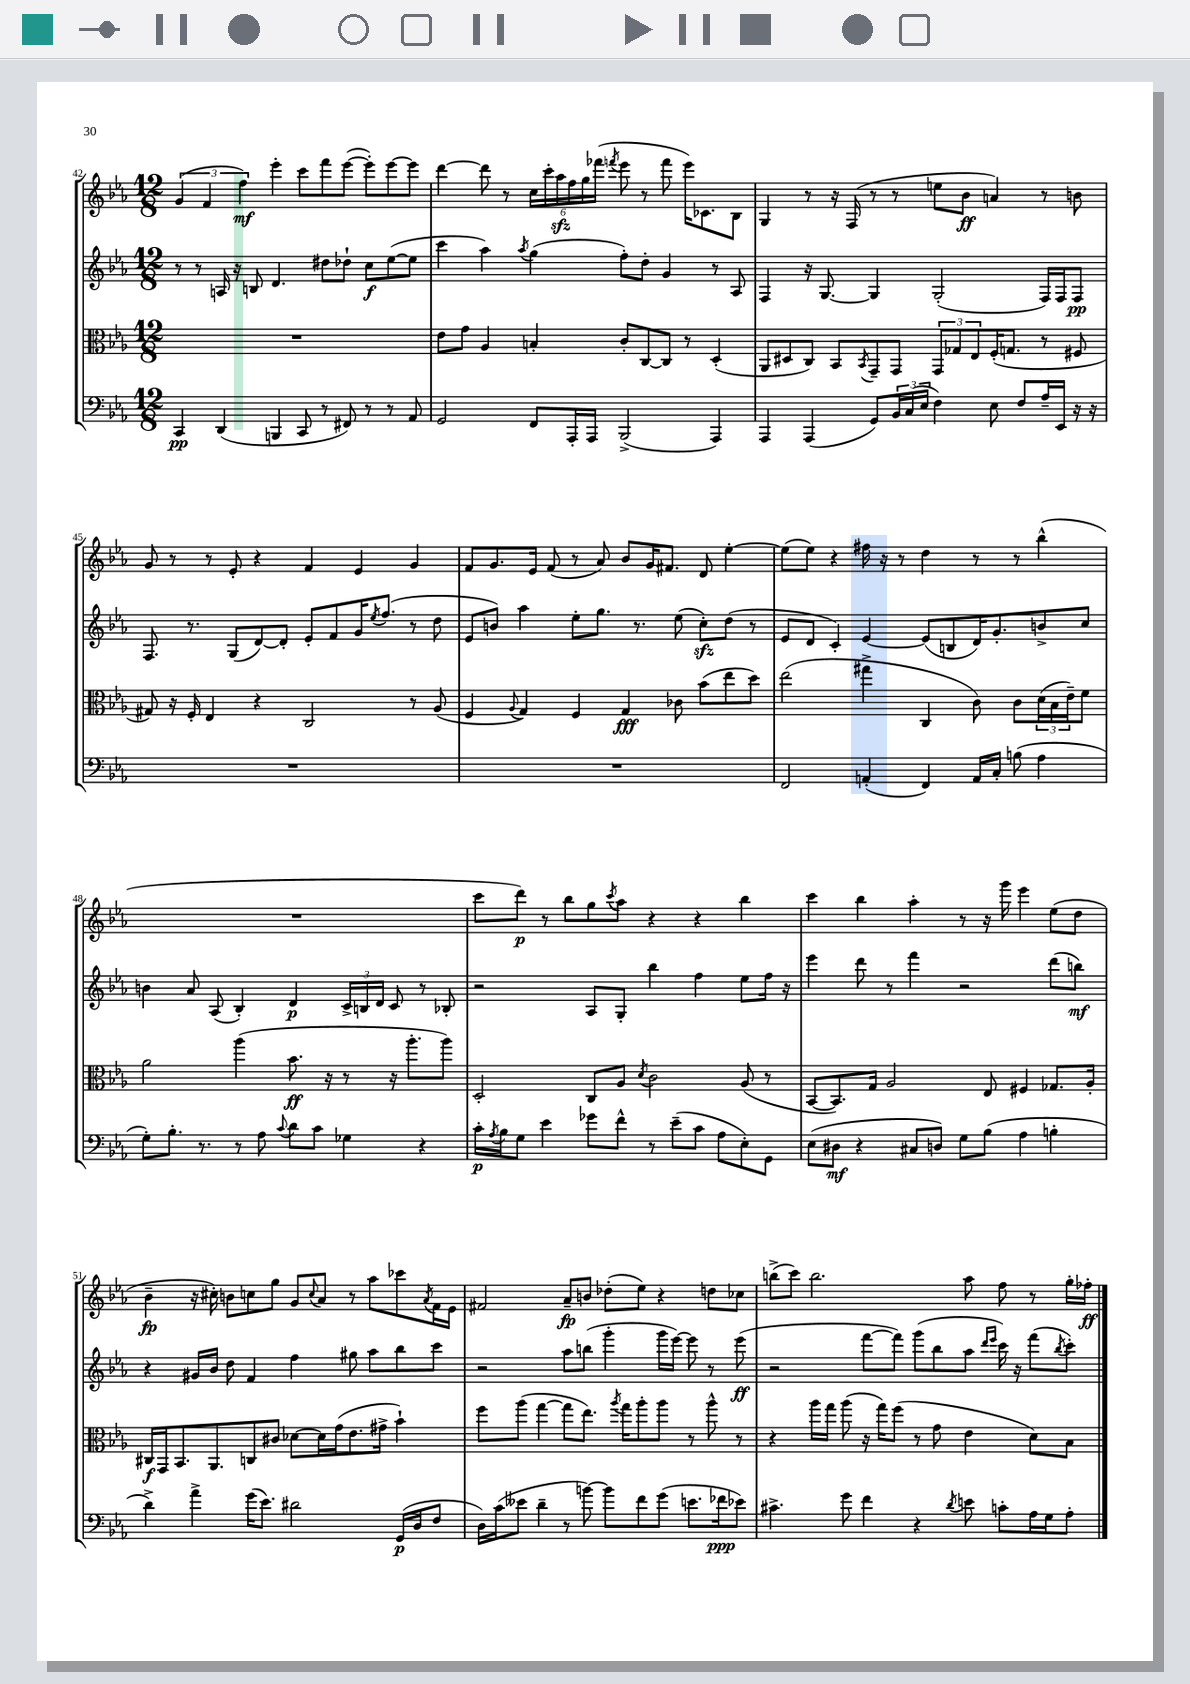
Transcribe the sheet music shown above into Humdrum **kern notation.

**kern	**dynam	**kern	**dynam	**kern	**dynam	**kern	**dynam
*part4	*part4	*part3	*part3	*part2	*part2	*part1	*part1
*staff4	*staff4	*staff3	*staff3	*staff2	*staff2	*staff1	*staff1
*clefF4	*	*clefC3	*	*clefG2	*	*clefG2	*
*k[b-e-a-]	*	*k[b-e-a-]	*	*k[b-e-a-]	*	*k[b-e-a-]	*
*M12/8	*	*M12/8	*	*M12/8	*	*M12/8	*
=42	=42	=42	=42	=42	=42	=42	=42
4CC/	pp	1.r	.	8r	.	(6g/	.
.	.	.	.	8r	.	.	.
.	.	.	.	.	.	6f/	.
(4DD/	.	.	.	16An/	.	.	.
.	.	.	.	16r	.	.	.
.	.	.	.	.	.	6ff\)	mf
.	.	.	.	8Bn/	.	.	.
4BBBn/	.	.	.	4.d/	.	4eee-'\	.
8CC/	.	.	.	.	.	8ccc\L	.
8r	.	.	.	8dd#X\L	.	8fff\	.
8FF#X/)	.	.	.	8dd-X`\J	.	([8eee-\J	.
8r	.	.	.	8cc\L	f	8eee-'\L])	.
8r	.	.	.	([8ee-\	.	[8eee-\	.
8AA-/	.	.	.	8ee-\J]	.	8eee-\J]	.
=43	=43	=43	=43	=43	=43	=43	=43
2GG/	.	8e-\L	.	4ccc\	.	[4ddd\	.
.	.	8g\J	.	.	.	.	.
.	.	4A-/	.	4aa-\)	.	8ddd\]	.
.	.	.	.	.	.	8r	.
.	.	.	.	8qaa-/	.	.	.
8FF/L	.	4Bn'/	.	(4gg\	.	24cc\LL	.
.	.	.	.	.	.	24ccc'\	.
.	.	.	.	.	.	24aa-zz\	.
16AAA-'/L	.	.	.	.	.	24ff\	.
.	.	.	.	.	.	24gg\	.
16AAA-/JJ	.	.	.	.	.	.	.
.	.	.	.	.	.	(24fff-X\JJ	.
.	.	.	.	.	.	8qfffn/	.
(2BBB-^/	.	8c'/L	.	8ff'\L)	.	8eee-\	.
.	.	[8C/	.	8dd'\J	.	8r	.
.	.	8C/J]	.	4g/	.	8fff\	.
.	.	8r	.	.	.	16eee-\KL)	.
.	.	.	.	.	.	8.c-X\	.
4AAA-/)	.	(4D'/	.	8r	.	.	.
.	.	.	.	8A-/	.	8B-\J	.
=44	=44	=44	=44	=44	=44	=44	=44
4AAA-/	.	8AA-/L	.	4F/	.	4G/	.
.	.	8D#X/	.	.	.	.	.
(4AAA-/	.	8C/J)	.	16r	.	8r	.
.	.	.	.	[8.G/	.	.	.
.	.	8BB-/L	.	.	.	16r	.
.	.	.	.	.	.	(16F/	.
.	.	8qBB-/	.	.	.	.	.
8GG/L)	.	8GG~/	.	4G/]	.	8r	.
24BB-/L	.	8GG/J	.	.	.	8r	.
(24C/	.	.	.	.	.	.	.
24E-/JJ	.	.	.	.	.	.	.
4F\)	.	12GG/L	.	(2G'/	.	8een\L	.
.	.	12G-X/	.	.	.	.	.
.	.	.	.	.	.	8b-\J	ff
.	.	12E-/	.	.	.	.	.
8E-\	.	(16F'/K	.	.	.	4an/)	.
.	.	8.Gn/J	.	.	.	.	.
8F/L	.	.	.	.	.	.	.
16A-~/L	.	8r	.	16F/LL)	.	8r	.
16EE-/JJ	.	.	.	16F/J	.	.	.
16r	.	8F#X/	.	8F/J	pp	8bn\	.
16r	.	.	.	.	.	.	.
!!LO:LB:g=z
=45	=45	=45	=45	=45	=45	=45	=45
1.r	.	8G#X/)	.	8.F/	.	8g/	.
.	.	16r	.	.	.	8r	.
.	.	16F'/	.	8.r	.	.	.
.	.	4E-/	.	.	.	8r	.
.	.	.	.	(8G/L	.	8e-'/	.
.	.	4r	.	[8d/)	.	4r	.
.	.	.	.	8d'/J]	.	.	.
.	.	2C/	.	8e-'/L	.	4f/	.
.	.	.	.	8f/	.	.	.
.	.	.	.	16g/K	.	4e-/	.
.	.	.	.	8qee-/	.	.	.
.	.	.	.	(8.ff/J	.	.	.
.	.	8r	.	8r	.	4g/	.
.	.	(8A-/	.	8dd\	.	.	.
=46	=46	=46	=46	=46	=46	=46	=46
1.r	.	4F/	.	8e-/L	.	8f/L	.
.	.	.	.	8bn/J)	.	8.g/	.
.	.	8qqA-/	.	.	.	.	.
.	.	4G/)	.	4aa-\	.	.	.
.	.	.	.	.	.	16e-/Jk	.
.	.	.	.	.	.	(8f/	.
.	.	4F/	.	8ee-'\L	.	8r	.
.	.	.	.	8.gg\J	.	8a-/)	.
.	.	4G/	fff	.	.	8b-/L	.
.	.	.	.	8.r	.	.	.
.	.	.	.	.	.	16g/K	.
.	.	.	.	.	.	8.f#X/J	.
.	.	8c-X\	.	(8ee-\	.	.	.
.	.	(8b-\L	.	8cczz'\L)	.	8d/	.
.	.	8ee-\	.	(8dd\J	.	[4ee-'\	.
.	.	8dd\J)	.	8r	.	.	.
=47	=47	=47	=47	=47	=47	=47	=47
2FF/	.	(2ee-\	.	8e-/L	.	(8ee-\L]	.
.	.	.	.	8d/J	.	8ee-\J)	.
.	.	.	.	4c'/)	.	4r	.
(4AAn'/	.	4gg#X^\	.	[4e-/	.	16ff#X\	.
.	.	.	.	.	.	16r	.
.	.	.	.	.	.	8r	.
4FF/)	.	4C/	.	(8e-/L]	.	4dd\	.
.	.	.	.	8Bn/	.	.	.
16AA/LL	.	8c\)	.	16d/K)	.	8r	.
16C'/JJ	.	.	.	8.g'/	.	.	.
(8Bn\	.	8c\L	.	.	.	8r	.
4A-\	.	(24d\L	.	8bn^/	.	(4bb-^^\	.
.	.	24B-\	.	.	.	.	.
.	.	24e-~\J)	.	.	.	.	.
.	.	8f\J	.	8cc/J	.	.	.
!!LO:LB:g=z
=48	=48	=48	=48	=48	=48	=48	=48
8G'\L)	.	2a-\	.	4bn\	.	1.r	.
8.B-'\J	.	.	.	.	.	.	.
.	.	.	.	8a-/	.	.	.
8.r	.	.	.	.	.	.	.
.	.	.	.	(8A-/	.	.	.
8r	.	(4aa-\	.	4B-'/)	.	.	.
8A-\	.	.	.	.	.	.	.
8qqc/	.	.	.	.	.	.	.
8d\L	.	8.b-\	ff	4d/	p	.	.
8c\J	.	.	.	.	.	.	.
.	.	16r	.	.	.	.	.
4G-X\	.	8r	.	24c^/LL	.	.	.
.	.	.	.	24Bn/	.	.	.
.	.	.	.	24d/JJ	.	.	.
.	.	16r	.	8c/	.	.	.
.	.	8.aa-'\L	.	.	.	.	.
4r	.	.	.	8r	.	.	.
.	.	8aa-\J)	.	8B-X'/	.	.	.
=49	=49	=49	=49	=49	=49	=49	=49
16c'\LL	p	2D'/	.	2r	.	8ccc\L	.
8qA-/	.	.	.	.	.	.	.
16B-\J	.	.	.	.	.	.	.
8G\J	.	.	.	.	.	8ddd\J)	p
4e-\	.	.	.	.	.	8r	.
.	.	.	.	.	.	8bb-\L	.
8g-X\L	.	8C/L	.	8A-/L	.	8gg\	.
.	.	.	.	.	.	8qccc/	.
8f^^\J	.	8A-/J	.	8G'/J	.	8aa-\J	.
.	.	8qd/	.	.	.	.	.
8r	.	2c\	.	4bb-\	.	4r	.
(8e-~\L	.	.	.	.	.	.	.
8c\J	.	.	.	4ff\	.	4r	.
8A-\L	.	.	.	.	.	.	.
8E-'\)	.	(8A-/	.	8ee-\L	.	4bb-\	.
8GG\J	.	8r	.	16ff\Jk	.	.	.
.	.	.	.	16r	.	.	.
=50	=50	=50	=50	=50	=50	=50	=50
(8E-\L	.	[8BB-/L	.	4eee-\	.	4ccc\	.
8D#X\J	mf	8.BB-/])	.	.	.	.	.
4r	.	.	.	8ddd\	.	4bb-\	.
.	.	16G/Jk	.	.	.	.	.
.	.	2A-/	.	8r	.	.	.
8C#X/L	.	.	.	4fff\	.	4aa-'\	.
8Dn/J)	.	.	.	.	.	.	.
8G\L	.	.	.	2r	.	8r	.
(8B-\J	.	8E-/	.	.	.	16r	.
.	.	.	.	.	.	16ggg\	.
4A-\	.	4F#X/	.	.	.	4eee-\	.
4Bn'\	.	8.G-X/L	.	(8ddd\L	.	(8ee-\L	.
.	.	.	.	8bbn\J)	mf	8dd\J	.
.	.	16A-'/Jk	.	.	.	.	.
!!LO:LB:g=z
=51	=51	=51	=51	=51	=51	=51	=51
4d^\)	.	16C#X/LL	f	4r	.	4b-~\	fp
.	.	16GG/J	.	.	.	.	.
.	.	8.BB-/	.	.	.	.	.
4a-^\	.	.	.	16g#X/LL	.	16r	.
.	.	8.AA-/	.	16b-/JJ	.	16cc#X'\)	.
.	.	.	.	8dd\	.	8bn\L	.
(16g\KL	.	8Cn/	.	4f/	.	8ccn\	.
8.e-\J)	.	.	.	.	.	.	.
.	.	8c#X/J	.	.	.	8gg\J	.
2d#X\	.	[8d-X\L	.	4ff\	.	8g/L	.
.	.	.	.	.	.	8qqcc/	.
.	.	16d-\L]	.	.	.	8a-/J	.
.	.	(16g\J	.	.	.	.	.
.	.	8.e-\	.	8gg#X\	.	8r	.
.	.	.	.	8aa-\L	.	8aa-\L	.
.	.	16g#X^\Jk	.	.	.	.	.
(16GG/LL	p	4b-`\)	.	8bb-\	.	8ccc-X\	.
16D/J	.	.	.	.	.	.	.
.	.	.	.	.	.	8qa-/	.
8F/J	.	.	.	8ccc\J	.	16f\L	.
.	.	.	.	.	.	16e-\JJ	.
=52	=52	=52	=52	=52	=52	=52	=52
16D\LL)	.	8ff\L	.	2r	.	2f#X/	.
(16c\J	.	.	.	.	.	.	.
8e--X\J	.	(8aa-\J	.	.	.	.	.
4d~\	.	[4gg\	.	.	.	.	.
8r	.	8gg\L]	.	8aa-\L	.	8a-~/L	fp
[8bn\)	.	8.ee-\J)	.	(8bbn\J	.	8bn/J	.
8b\L]	.	.	.	4ggg'\	.	(8dd-X'\L	.
.	.	8qaa-/	.	.	.	.	.
.	.	16gg\KL	.	.	.	.	.
8f\	.	8aa-'\	.	.	.	8ee-\J)	.
(8g\J	.	8aa-\J	.	16ggg\LL	.	4r	.
.	.	.	.	[16eee-\JJ)	.	.	.
8.en\L	.	8r	.	8eee-\]	.	.	.
.	.	8aa-^^\	.	8r	.	8ddn\L	.
16f-X\k	ppp	.	.	.	.	.	.
8e-X\J)	.	8r	.	(8eee-\	ff	8cc-X\J	.
=53	=53	=53	=53	=53	=53	=53	=53
4.c#X^\	.	4r	.	2r	.	(8bbn^\L	.
.	.	.	.	.	.	8ccc\J)	.
.	.	16aa-\LL	.	.	.	2.bb\	.
.	.	16gg\JJ	.	.	.	.	.
8g\	.	(8aa-\	.	.	.	.	.
4f\	.	16r	.	[8fff\L	.	.	.
.	.	16gg\KL)	.	.	.	.	.
.	.	(8ff\J	.	8fff\J])	.	.	.
4r	.	8r	.	(8ggg\L	.	.	.
.	.	8g\	.	8bb-\	.	.	.
8qd/	.	.	.	.	.	.	.
8en\	.	4e-\	.	8aa-\J	.	8aa-\	.
.	.	.	.	16qqddd/LL	.	.	.
.	.	.	.	16qqeee-/JJ	.	.	.
8cn'\L	.	.	.	16ccc\)	.	8ff\	.
.	.	.	.	16r	.	.	.
16A-\L	.	8d\L)	.	(8fff\L	.	8r	.
16G\J	.	.	.	.	.	.	.
.	.	.	.	8qbb-/	.	.	.
8A-'\J	.	8B-\J	.	8ccc'\J)	.	16gg'\LL	.
.	.	.	.	.	.	16ff-X'\JJ	ff
==	==	==	==	==	==	==	==
*-	*-	*-	*-	*-	*-	*-	*-
